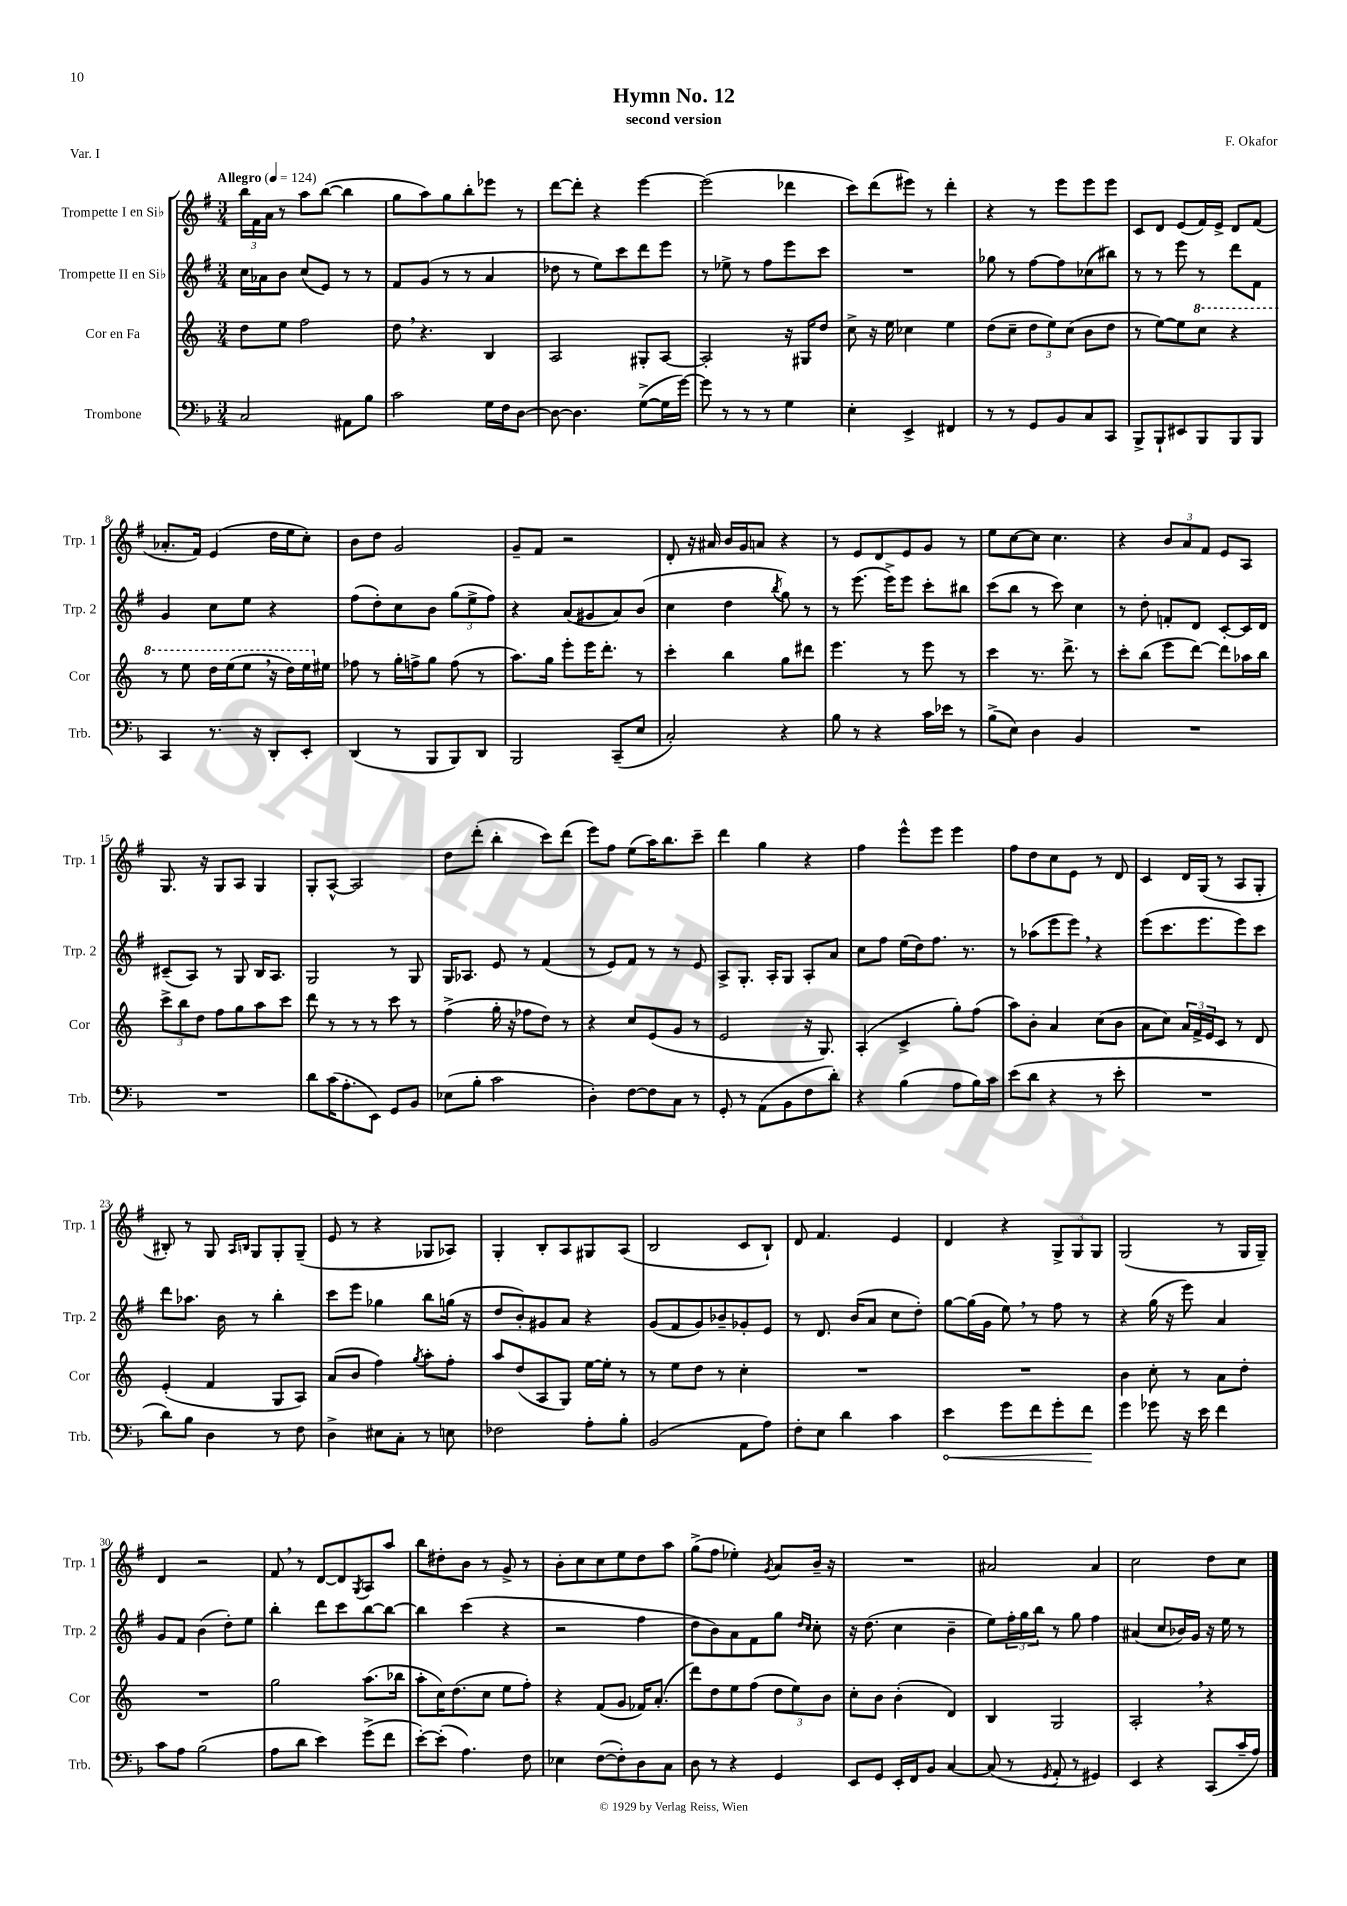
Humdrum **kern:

**kern	**kern	**kern	**kern
*staff4	*staff3	*staff2	*staff1
*clefF4	*clefG2	*clefG2	*clefG2
*k[b-]	*k[]	*k[f#]	*k[f#]
*M3/4	*M3/4	*M3/4	*M3/4
*MM124	*MM124	*MM124	*MM124
2C	8dd	16cc	24bb
.	.	.	24f#
.	.	16a-	.
.	.	.	24a
.	8ee	8b	8r
.	2ff	(8cc	8aa
.	.	8e)	([8bb
8AA#	.	8r	4bb]
8B-	.	8r	.
=	=	=	=
2c	8dd	8f#	8gg
.	4.r	(8g	8aa)
.	.	8r	8gg
.	.	8r	8bb'
16G	4B	4a	8eee-
16F	.	.	.
[8D	.	.	8r
=	=	=	=
8D_	2A	8dd-	[8ddd
4.D]	.	8r	8ddd']
.	.	8ee)	4r
.	.	8ccc	.
([8G^	8G#'	8ddd	[4eee
16G]	[8A	8eee	.
[16g)	.	.	.
=	=	=	=
8g]	2A']	8r	(2eee]
8r	.	8ee-^	.
8r	.	8r	.
8r	.	8ff#	.
4G	16r	8eee	4ddd-
.	16G#	.	.
.	8dd	8ccc	.
=	=	=	=
4E'	8cc^	2.r	8ccc)
.	16r	.	(8ddd
.	16ee	.	.
4EE^	4cc-	.	8eee#)
.	.	.	8r
4FF#	4ee	.	4ddd'
=	=	=	=
8r	(8dd	8gg-	4r
8r	8cc~	8r	.
8GG	12dd	[8ff#	8r
.	12ee)	.	.
8BB-	.	8ff#]	8eee
.	(12cc	.	.
8C	8b	(8cc-	8eee
8CC	8dd	8bb#)	8eee
=	=	=	=
8BBB-^	8r	8r	8c
8BBB-`	[8ee)	8r	8d
8EE#	8ee]	8eee	(8e
8BBB-	8ccc	8r	16f#)
.	.	.	16e^
8BBB-	4r	8ddd	8d
8BBB-	.	8f#	(8f#
=	=	=	=
4CC	8r	4g	8.a-'
.	8eee	.	.
.	.	.	16f#)
8.r	16ddd	8cc	(4e
.	(16eee	.	.
.	8eee	8ee	.
16r	.	.	.
8DD'	16r	4r	16dd
.	16ddd)	.	16ee
8EE'	16eee	.	8cc')
.	16ee#	.	.
=	=	=	=
(4DD	8ff-	(8ff#	8b
.	8r	8dd')	8dd
8r	16gg'	8cc	2g
.	16ff^	.	.
8BBB-	8gg	8b	.
8BBB-)	(8ff	(12gg	.
.	.	12ee^	.
8DD	8r	.	.
.	.	12ff#)	.
=	=	=	=
2BBB-	8.aa)	4r	8g~
.	.	.	8f#
.	16gg	.	.
.	8eee'	(8a	2r
.	16eee	8g#	.
.	8.ddd'	.	.
(8CC~	.	8a)	.
8E	8r	(8b	.
=	=	=	=
2C')	4ccc'	4cc	8d'
.	.	.	16r
.	.	.	16a#
.	4bb	4dd	16b
.	.	.	16g
.	.	.	8a
.	.	8qbb	.
4r	8gg	8gg)	4r
.	8ddd#	8r	.
=	=	=	=
8B-	4.eee	8r	8r
8r	.	(8.eee	8e
4r	.	.	8d
.	.	16eee^)	.
.	8r	8eee	8e
16c	8eee	8ccc'	8g
16e-	.	.	.
8r	8r	8bb#	8r
=	=	=	=
(8B-^	4ccc	(8ccc	8ee
8E)	.	8bb	[8cc
4D	8.r	8r	8cc]
.	.	8ccc)	4.cc
.	8.ddd^	.	.
4BB-	.	4cc	.
.	8r	.	.
=	=	=	=
2.r	8ccc'	8r	4r
.	(8bb	8dd'	.
.	8eee	8f'	12b
.	.	.	12a
.	[8ddd)	8d	.
.	.	.	12f#
.	8ddd]	[8c'	8e
.	16aa-	16c]	8A
.	16bb	16d	.
=	=	=	=
2.r	12ccc^	(8c#~	8.G
.	12bb	.	.
.	.	8A)	.
.	12dd	.	.
.	.	.	16r
.	8ff	8r	8G
.	8gg	8G	8A
.	8aa	16B	4G
.	.	8.A	.
.	8ccc	.	.
=	=	=	=
8d	8ddd	2G	8G'
(16c	8r	.	[8A^^
8.A'	.	.	.
.	8r	.	2A]
8EE)	8r	.	.
8GG	8ccc	8r	.
8BB-	8r	8G	.
=	=	=	=
(8E-	(4ff^	16G	8dd
.	.	8.A-	.
8B-'	.	.	(8ddd'
2c	16gg'	8e	4bb'
.	16r	.	.
.	8ff-	8r	.
.	8dd)	(4f#	8ccc)
.	8r	.	(8ddd
=	=	=	=
4D')	4r	8r	8eee)
.	.	8e)	8ff#
[8F	8cc	8f#	(8ee
8F]	(8e	8r	16aa)
.	.	.	8.bb
8C	8g	8r	.
8r	8r	8e	8ccc~
=	=	=	=
8GG'	2e	8A^	4ddd
8r	.	8.G'	.
(8AA	.	.	4gg
.	.	16A'	.
8BB-	.	8G	.
8F	16r	8A'	4r
.	8.G)	.	.
8d')	.	8a	.
=	=	=	=
4r	(4A'	8cc	4ff#
.	.	8ff#	.
(4B-	4c^	(16ee	8eee^^
.	.	16dd)	.
.	.	8.ff#	8eee
8A	8gg')	.	4eee
.	.	8.r	.
16B-)	(8ff	.	.
16c	.	.	.
=	=	=	=
(8e	8aa)	8r	8ff#
8d	8b'	(8aa-	8dd
4r	4a	8eee	8cc
.	.	8eee)	8e
8r	(8cc	4r	8r
8e'	8b	.	8d
=	=	=	=
2.r	8a	(8eee	4c
.	8cc)	8.ccc	.
.	24a	.	16d
.	24f^	.	.
.	.	8.eee	(16G
.	24e	.	.
.	8c	.	8r
.	8r	8eee)	8A
.	8d	8ccc	8G'
=	=	=	=
8d)	(4e'	8ddd	8B#')
8B-	.	8.aa-	8r
4D	4f	.	8G
.	.	16b	.
.	.	.	16qqA
.	.	.	16qqB
.	.	8r	8G
8r	8G	4bb'	8G'
8F	8A)	.	(8G~
=	=	=	=
4D^	(8a	8ccc	8e
.	8b	8eee	8r
8E#	4ff)	4gg-	4r
8C'	.	.	.
.	8qgg	.	.
8r	8aa'	8bb	8G-
8E	8ff'	(16gg	8A-)
.	.	16r	.
=	=	=	=
2F-	8aa	8dd	4G'
.	(8dd	8b')	.
.	8A	8g#	8B'
.	8G)	8a	8A
8A'	[16ee	4r	8G#
.	16ee']	.	.
8B-'	8r	.	(8A
=	=	=	=
(2BB-	8r	(8g	2B
.	8ee	8f#	.
.	8dd	8g)	.
.	8r	8b-~	.
8AA	4cc'	8g-'	8c
8A)	.	8e	8B`)
=	=	=	=
8F'	2.r	8r	8d
8E	.	8.d	4.f#
4d	.	.	.
.	.	(16b	.
.	.	8a	.
4c	.	8cc	4e
.	.	8dd')	.
=	=	=	=
4e	2.r	[8gg	4d
.	.	(16gg]	.
.	.	16g	.
8g	.	8ee)	4r
8f	.	8r	.
8g'	.	8ff#	12G^
.	.	.	12G
8f	.	8r	.
.	.	.	12G
=	=	=	=
4g	4b	4r	(2G
8g-	8cc'	(16gg	.
.	.	16r	.
16r	8r	8eee)	.
16e	.	.	.
4f	8a	4a	8r
.	8dd'	.	16G
.	.	.	16G~)
=	=	=	=
8c	2.r	8g	4d
8A	.	8f#	.
(2B-	.	(4b	2r
.	.	8dd')	.
.	.	8ee	.
=	=	=	=
8A	2gg	4bb'	8f#
8d	.	.	8r
4e)	.	8ddd	[8d
.	.	8ccc	8d]
.	.	.	8qG
(8g^	(8.aa	[8bb	8A
8f	.	8bb_	8aa
.	16bb-	.	.
=	=	=	=
[8e')	8aa'	4bb]	8bb
(8e']	16cc)	.	8dd#'
.	(8.dd	.	.
4.A)	.	(4ccc	8b
.	8cc	.	8r
.	8ee	4r	8g^
8F	8ff')	.	8r
=	=	=	=
4E-	4r	2r	8b'
.	.	.	8cc
([8F	(8f	.	8cc
8F'])	8g	.	8ee
8D	16f-)	4ff#	8dd
.	(8.a'	.	.
8C	.	.	8aa
=	=	=	=
8D	8ddd)	8dd	(8gg^
8r	8dd	8b)	8ff#
4r	8ee	8a	4ee-')
.	(8ff	8f#	.
.	.	.	8qg
4GG	12dd	8gg	8a
.	12ee)	.	.
.	.	16qqdd	.
.	.	16qqcc	.
.	.	8cc'	16b~
.	12b	.	.
.	.	.	16r
=	=	=	=
8EE	8cc'	16r	2.r
.	.	(8.dd	.
8GG	8b	.	.
16EE'	(4b'	4cc	.
16FF	.	.	.
8BB-	.	.	.
[4C	4d)	4b~	.
=	=	=	=
(8C]	4B	8ee)	2a#
8r	.	24ff#'	.
.	.	24gg	.
.	.	24bb	.
8qGG	.	.	.
8AA'	2G	8r	.
8r	.	8gg	.
4GG#)	.	4ff#	4a#
=	=	=	=
4EE	2A'	(4a#	2cc
4r	.	8cc	.
.	.	16b-)	.
.	.	16g	.
(8CC	4r	16r	8dd
.	.	16ee	.
16c~	.	8r	8cc
16A)	.	.	.
==	==	==	==
*-	*-	*-	*-
